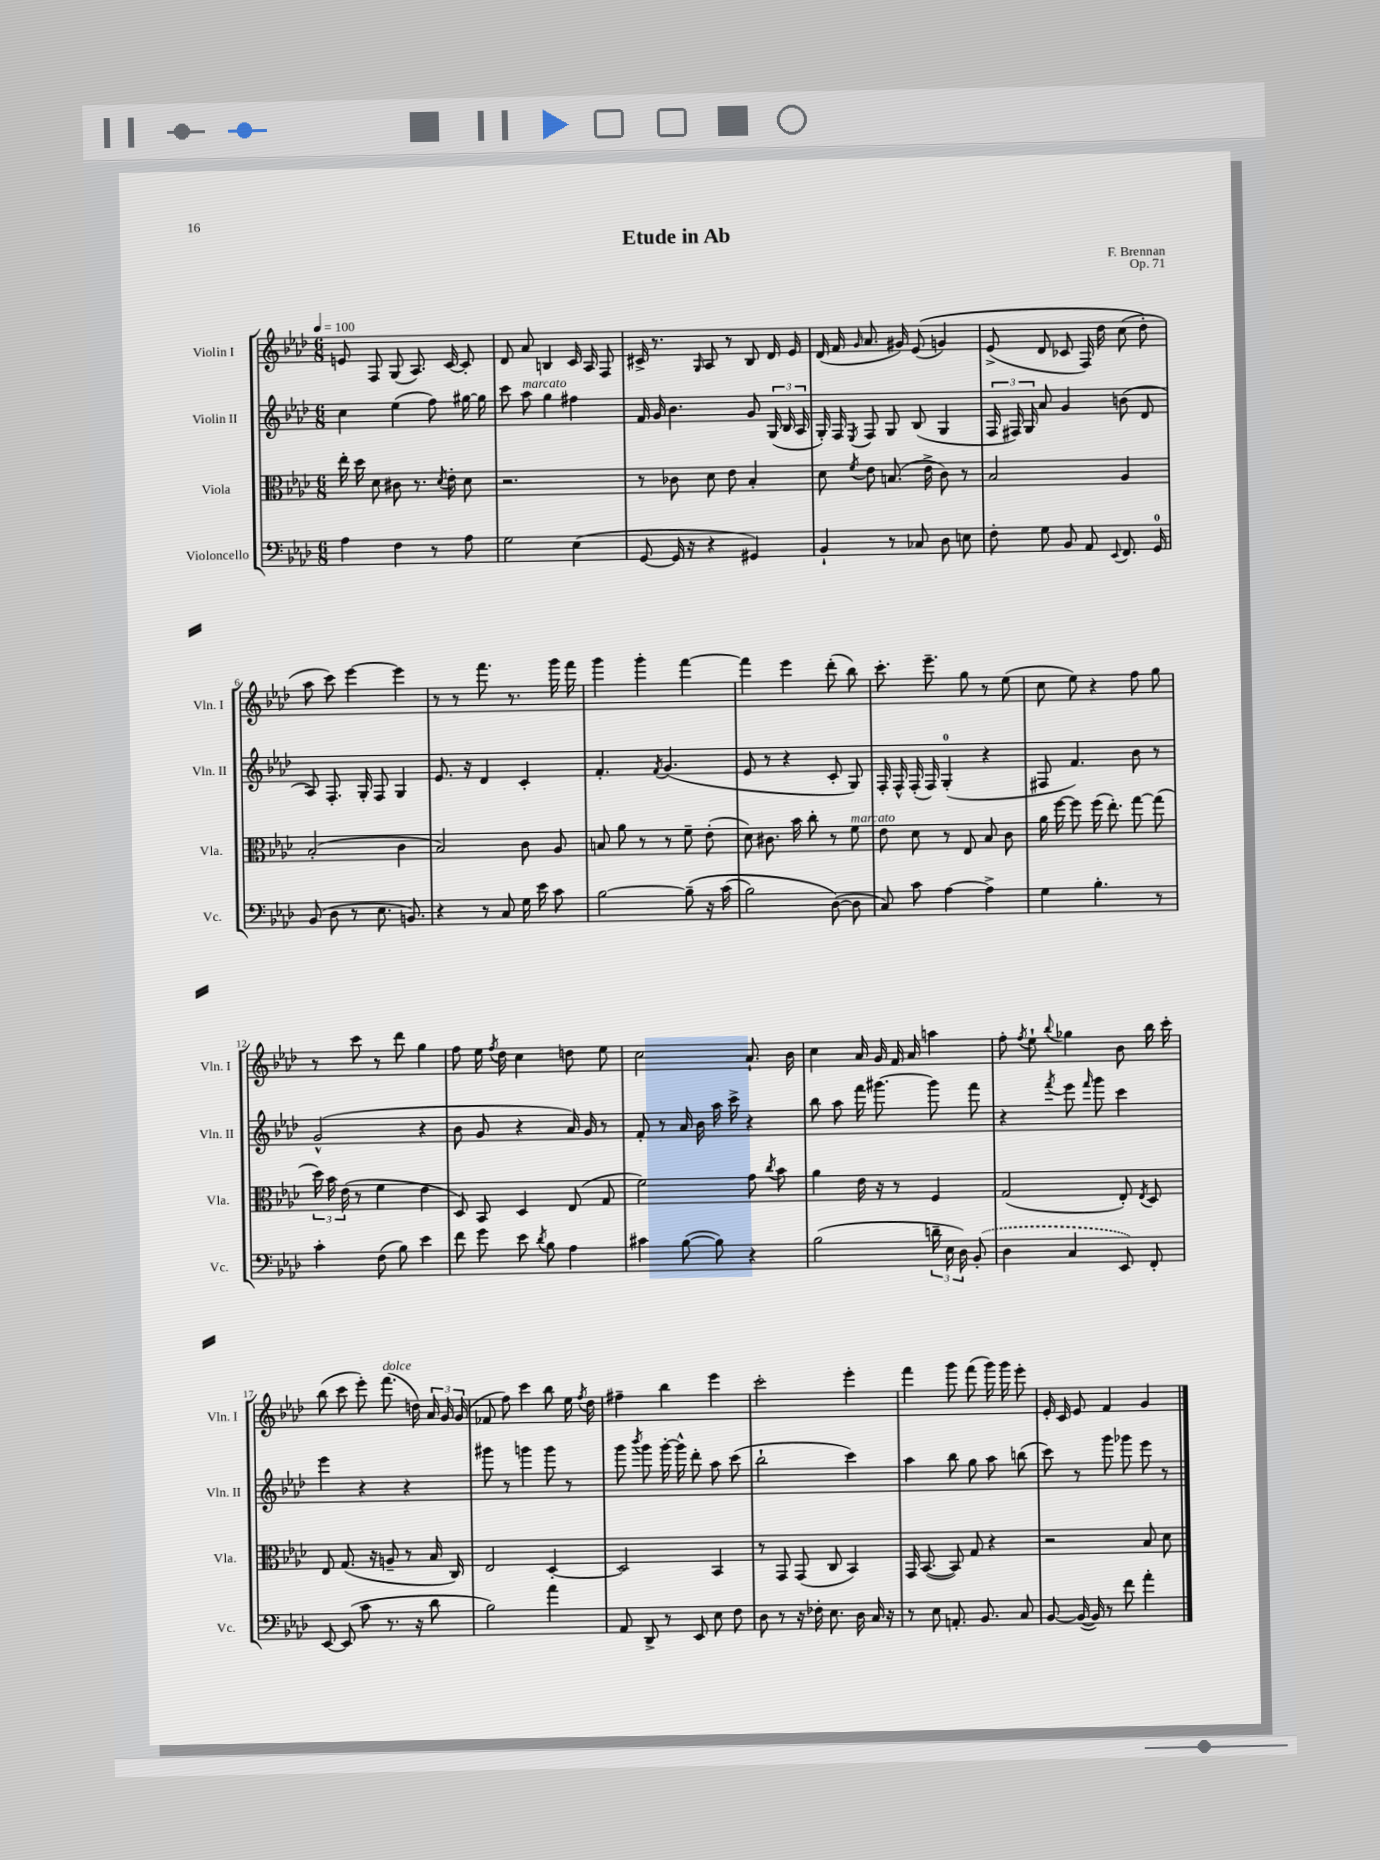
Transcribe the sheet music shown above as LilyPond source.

\header { title = "Etude in Ab" composer = "F. Brennan" opus = "Op. 71" }
<<
\new StaffGroup <<
\new Staff = "s0" \with { instrumentName = "Violin I" shortInstrumentName = "Vln. I" } {
    \clef treble \key aes \major \numericTimeSignature \time 6/8 \tempo 4 = 100
    \autoBeamOff e'8 f8 g8( aes8.) c'16~ c'8-. |
    des'8 aes'8 b4 c'16 aes16 f8 |
    cis'16-> r8. \grace { g16 } aes8 r8 bes8 des'16 ees'16 |
    des'16( f'16 \grace { g'16 } aes'8. gis'16) ees'8(\( g'4) |
    ees'8->( des'8 ces'8 f16) des''16 c''8( des''8-.\) |
    aes''8 c'''8) ees'''4~ ees'''4 |
    r8 r8 f'''8. r8. g'''16 f'''16 |
    g'''4 g'''4-. f'''4~ |
    f'''4 ees'''4 des'''8-.( bes''8) |
    c'''8.-. ees'''8.-- g''8 r8 ees''8( |
    c''8 ees''8) r4 f''8 g''8 |
    r8 c'''8 r8 des'''8 g''4 |
    f''8 ees''16 \acciaccatura { f''8 } des''16 c''4 d''8 ees''8 |
    c''2 aes'8.-! bes'16 |
    c''4 aes'16 g'16 f'16 aes'16 a''4 |
    f''8-. \acciaccatura { f''8 } ees''8-! \appoggiatura { bes''8 } ges''4 bes'8 bes''16 c'''16-. |
    bes''8( c'''8 ees'''8-.) f'''8.^\markup { \italic "dolce" }( d''16) \tuplet 3/2 { aes'16 g'16 g'16( } |
    fes'8 f''8) c'''4 bes''8 ees''16 \acciaccatura { f''8 } des''16 |
    fis''4-- bes''4 ees'''4 |
    c'''2-. ees'''4-. |
    f'''4 g'''8 f'''8( g'''16) g'''16 ees'''8-. |
    ees'16-. c'16 ees'8 f'4 g'4 \bar "|." |
}
\new Staff = "s1" \with { instrumentName = "Violin II" shortInstrumentName = "Vln. II" } {
    \clef treble \key aes \major \numericTimeSignature \time 6/8
    \autoBeamOff c''4 ees''4( f''8) gis''16~ gis''16 |
    c'''8 aes''8^\markup { \italic "marcato" } g''4 fis''4 |
    f'16 g'16 bes'4. g'8 \tuplet 3/2 { g16( bes16 aes16 } |
    g16-.) f16 \acciaccatura { ees8 } f8 g8 bes8( g4 |
    \tuplet 3/2 { f16 fis16) g16 } aes'8 g'4 b'8( des'8 |
    aes8) f8.-. g16-. f8 g4 |
    ees'8. r16 des'4 c'4-. |
    f'4.-. \acciaccatura { f'8 } g'4.( |
    ees'8 r8 r4 c'8-. g8) |
    f16-. f16-^ f16-.( f16) g4-0-.( r4 |
    fis8 f'4.) bes'8 r8 |
    g'2-^( r4 |
    bes'8 g'8 r4 aes'16) g'16 r8 |
    f'8-. r8 aes'16 bes'16 aes''16 c'''16-> r4 |
    bes''8 aes''8 f'''16 gis'''8.~ gis'''8 f'''8 |
    r4 \acciaccatura { f'''8 } ees'''8 \grace { f'''16 } g'''8 c'''4 |
    ees'''4 r4 r4 |
    gis'''8 r8 g'''4 g'''8 r8 |
    g'''8 \acciaccatura { bes'''8 } g'''8 g'''16~-. g'''16-^ des'''8-. aes''8 c'''8( |
    bes''2-! c'''4) |
    aes''4 bes''8 g''8 aes''8 b''8( |
    c'''8) r8 g'''8 ges'''8 ees'''8 r8 \bar "|." |
}
\new Staff = "s2" \with { instrumentName = "Viola" shortInstrumentName = "Vla." } {
    \clef alto \key aes \major \numericTimeSignature \time 6/8
    \autoBeamOff ees''16-. des''16 des'8 cis'8 r8. \acciaccatura { des'8 } ees'16-. des'8 |
    r2. |
    r8 ces'8 des'8 ees'8 bes4-. |
    des'8 \acciaccatura { f'8 } ees'8 b8.( ees'16-> c'8) r8 |
    bes2 aes4 |
    bes2-.( c'4 |
    bes2) c'8 aes8 |
    b8 aes'8 r8 r8 f'8-- ees'8-.( |
    des'8) cis'8. bes'16 c''8-. r8 f'8^\markup { \italic "marcato" } |
    ees'8 des'8 r8 ees8 bes8 c'8 |
    aes'16 f''16~ f''8 f''16( ees''8.-.) g''8~ g''8( |
    \tuplet 3/2 { des''16) bes'16 ees'16( } r8 f'4 ees'4 |
    des8) bes,8 des4 ees8( g8 |
    f'2) g'8 \acciaccatura { c''8 } bes'8 |
    aes'4 ees'16 r16 r8 f4 |
    g2( ees8-.) \acciaccatura { ees8 } des8 |
    ees8 g8.( r16 a8-- r8 bes16 c16) |
    ees2 des4~-. |
    des2 bes,4 |
    r8 g,8 g,8( c8 bes,4) |
    g,16 bes,8.~( bes,8) g8 r4 |
    r2 bes8 des'8 \bar "|." |
}
\new Staff = "s3" \with { instrumentName = "Violoncello" shortInstrumentName = "Vc." } {
    \clef bass \key aes \major \numericTimeSignature \time 6/8
    \autoBeamOff aes4 f4 r8 aes8 |
    g2 ees4( |
    g,8~ g,16 r16 r4 gis,4) |
    bes,4-! r8 ces8 des8 e8 |
    f8-. g8 bes,8 aes,8 \appoggiatura { ees,8 } f,8. g,16-0 |
    bes,8( des8 r8 ees8. b,8.) |
    r4 r8 c8 g16 ees'16 c'8 |
    bes2~ bes8--\( r16 c'16( |
    bes2) des8~(\) des8 |
    c8) c'8 aes4~ aes4-> |
    g4 bes4.-. r8 |
    c'4-. f8( bes8) ees'4 |
    f'8 g'8 ees'8 \acciaccatura { des'8 } bes8 aes4 |
    cis'4 bes8~( bes8) r4 |
    bes2( \tuplet 3/2 { d'16-- ees16 des16) } \once \slurDashed bes,8-.( |
    des4 c4 ees,8) f,8-. |
    ees,8~ ees,8( c'8 r8. r16 des'8 |
    bes2) aes'4 |
    aes,8 des,8-> r8 ees,8 ees8 f8 |
    des8 r8 r16 fes16-. ees8. des16 c16 r16 |
    r8 ees8 a,8.-. bes,8. c8 |
    bes,8~ bes,16~( bes,16) r8 f'8 aes'4-. \bar "|." |
}
>>
>>
